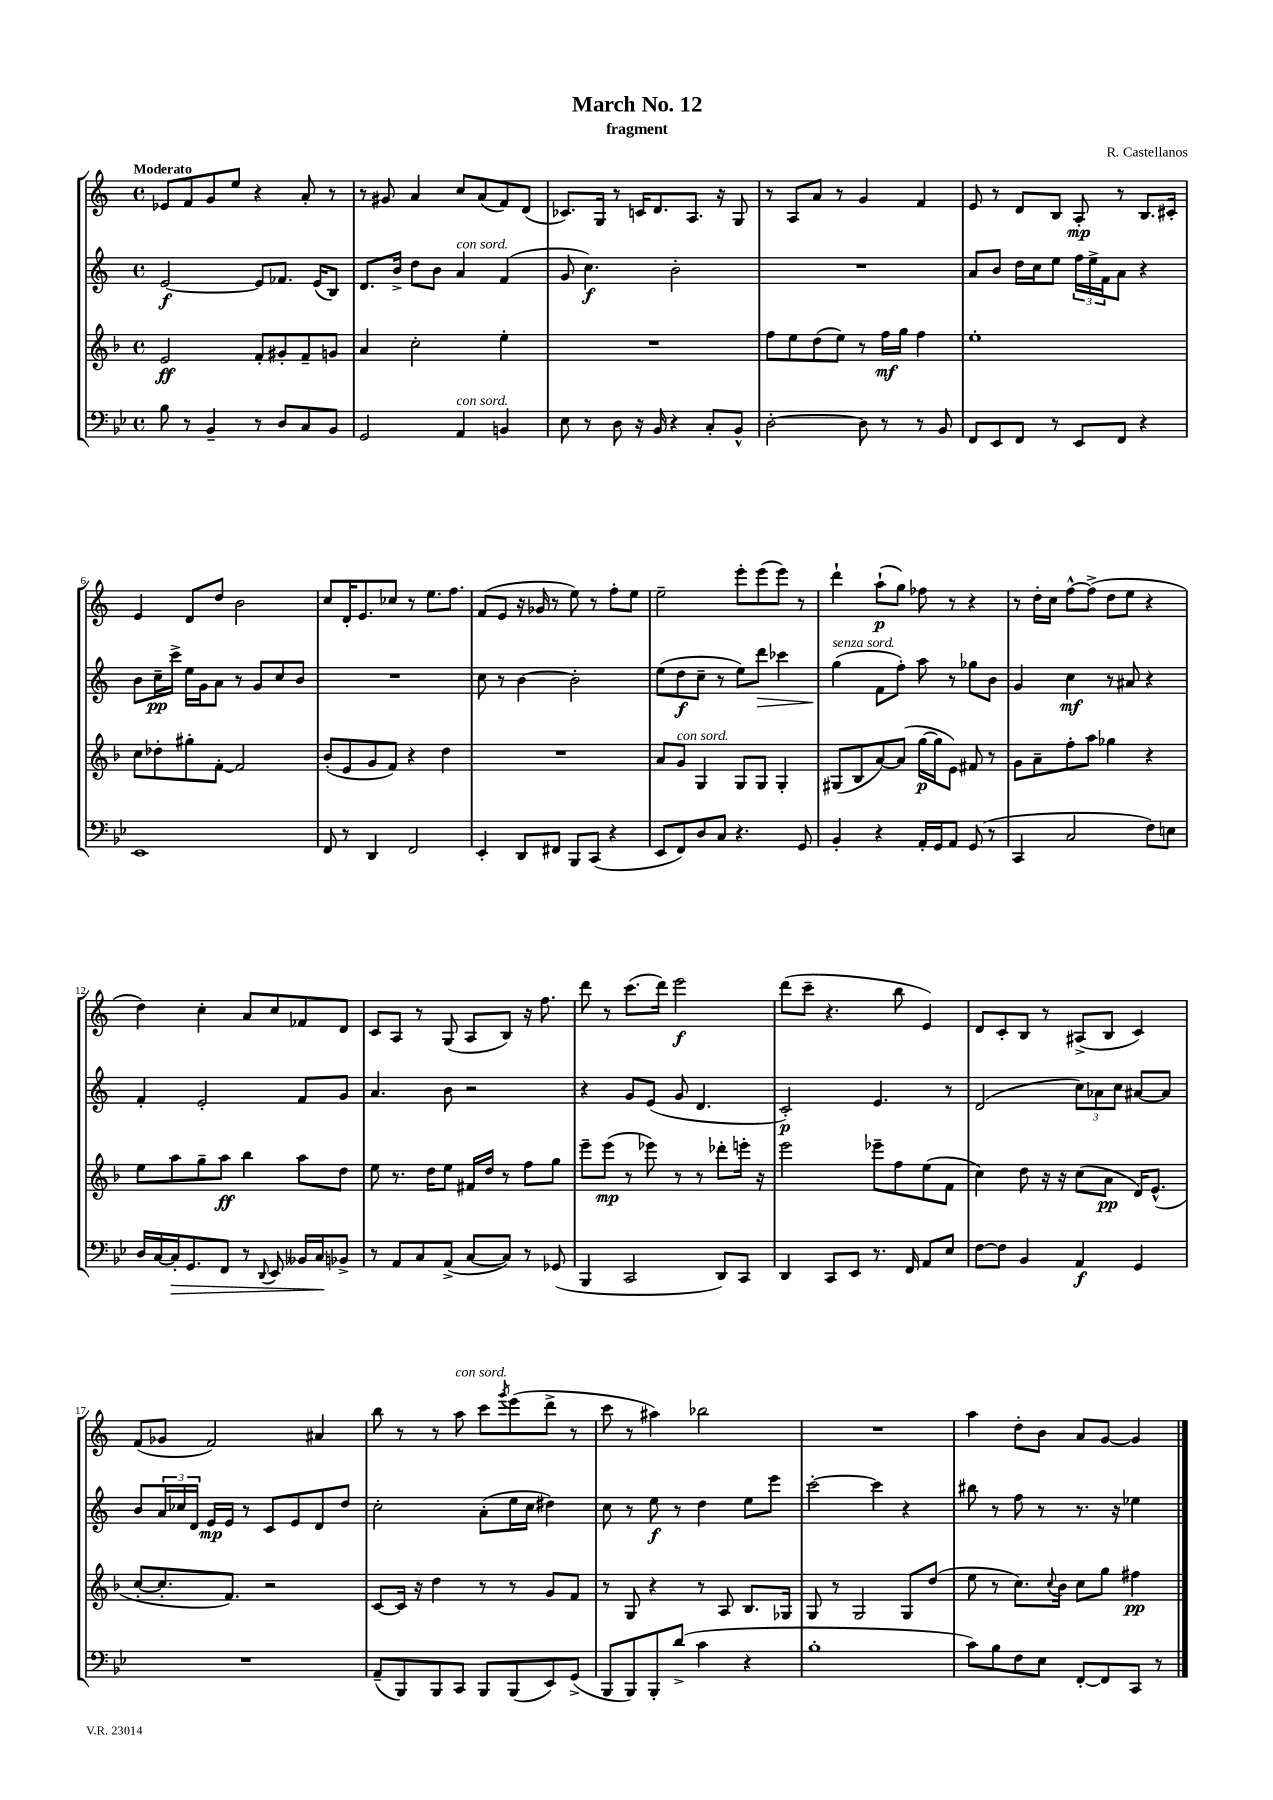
\header { title = "March No. 12" composer = "R. Castellanos" subtitle = "fragment" }
<<
\new StaffGroup <<
\new Staff = "s0" {
    \clef treble \key c \major \defaultTimeSignature \time 4/4 \tempo "Moderato"
    ees'8 f'8 g'8 e''8 r4 a'8-. r8 |
    r8 gis'8 a'4 c''8 a'8( f'8) d'8( |
    ces'8.) g16 r8 c'16 d'8. a8. r16 g8 |
    r8 a8 a'8 r8 g'4 f'4 |
    e'8 r8 d'8 b8 a8-.\mp r8 b8. cis'16-. |
    e'4 d'8 d''8 b'2 |
    c''8 d'16-. e'8. ces''8 r8 e''8. f''8. |
    f'8( e'8 r16 ges'16 r8 e''8) r8 f''8-. e''8 |
    e''2-- e'''8-. e'''8( e'''8) r8 |
    d'''4-! a''8-!\p( g''8) fes''8 r8 r4 |
    r8 d''16-. c''16 f''8~-^ f''8->( d''8 e''8 r4 |
    d''4) c''4-. a'8 c''8 fes'8 d'8 |
    c'8 a8 r8 g8( a8 b8) r16 f''8. |
    d'''8 r8 c'''8.( d'''16) e'''2\f |
    d'''8( c'''8-- r4. b''8 e'4) |
    d'8 c'8-. b8 r8 ais8->( b8 c'4) |
    f'8( ges'8 f'2) ais'4 |
    b''8 r8 r8 a''8^\markup { \italic "con sord." } c'''8 \acciaccatura { g'''8 } e'''8( d'''8-> r8 |
    c'''8 r8 ais''4) bes''2 |
    R1 |
    a''4 d''8-. b'8 a'8 g'8~ g'4 \bar "|." |
}
\new Staff = "s1" {
    \clef treble \key c \major \defaultTimeSignature \time 4/4
    e'2~\f e'8 fes'8. e'16( b8) |
    d'8. b'16-> d''8 b'8 a'4^\markup { \italic "con sord." } f'4( |
    g'8 c''4.\f) b'2-. |
    R1 |
    a'8 b'8 d''16 c''16 e''8 \tuplet 3/2 { f''16 e''16-> f'16 } a'8 r4 |
    b'8 c''16--\pp c'''16-> e''16 g'16 a'8 r8 g'8 c''8 b'8 |
    R1 |
    c''8 r8 b'4~ b'2-. |
    e''8( d''8\f c''8-- r8 e''8) d'''8\> ces'''4 |
    g''4\!^\markup { \italic "senza sord." }( f'8 f''8-.) a''8 r8 ges''8 b'8 |
    g'4 c''4\mf r8 ais'8 r4 |
    f'4-. e'2-. f'8 g'8 |
    a'4. b'8 r2 |
    r4 g'8 e'8( g'8 d'4. |
    c'2-.\p) e'4. r8 |
    d'2( \tuplet 3/2 { c''8) aes'8 c''8 } ais'8~ ais'8 |
    b'8 \tuplet 3/2 { a'16 ces''16 d'16 } e'16\mp e'16 r8 c'8 e'8 d'8 d''8 |
    c''2-. a'8-.( e''16 c''16 dis''4) |
    c''8 r8 e''8\f r8 d''4 e''8 e'''8 |
    c'''2~-. c'''4 r4 |
    bis''8 r8 f''8 r8 r8. r16 ees''4 \bar "|." |
}
\new Staff = "s2" {
    \clef treble \key f \major \defaultTimeSignature \time 4/4
    e'2\ff f'8-. gis'8-. f'8-- g'8 |
    a'4 c''2-. e''4-. |
    R1 |
    f''8 e''8 d''8( e''8) r8 f''16\mf g''16 f''4 |
    e''1-. |
    c''8 des''8-. gis''8-. f'8~-. f'2 |
    bes'8-.( e'8 g'8 f'8) r4 d''4 |
    R1 |
    a'8 g'8^\markup { \italic "con sord." } g4 g8 g8 g4-. |
    gis8( bes8 a'8~) a'8( g''16~\p g''16 e'8) fis'8 r8 |
    g'8 a'8-- f''8-. a''8 ges''4 r4 |
    e''8 a''8 g''8-- a''8\ff bes''4 a''8 d''8 |
    e''8 r8. d''16 e''8 fis'16 d''16 r8 f''8 g''8 |
    e'''8-- e'''8\mp( r8 ees'''8) r8 r8 des'''8-. e'''16-. r16 |
    e'''2 ees'''8-- f''8 e''8( f'8 |
    c''4) d''8 r16 r16 c''8( a'8\pp d'16) e'8.-^( |
    c''8~-. c''8.-. f'8.) r2 |
    c'8~ c'16 r16 d''4 r8 r8 g'8 f'8 |
    r8 g8 r4 r8 a8 bes8. ges16 |
    g8 r8 g2 g8 d''8( |
    e''8 r8 c''8.) \appoggiatura { c''8 } bes'16 c''8 g''8 fis''4\pp \bar "|." |
}
\new Staff = "s3" {
    \clef bass \key bes \major \defaultTimeSignature \time 4/4
    bes8 r8 bes,4-- r8 d8 c8 bes,8 |
    g,2 a,4^\markup { \italic "con sord." } b,4 |
    ees8 r8 d8 r16 bes,16 r4 c8-. bes,8-^ |
    d2~-. d8 r8 r8 bes,8 |
    f,8 ees,8 f,8 r8 ees,8 f,8 r4 |
    ees,1 |
    f,8 r8 d,4 f,2 |
    ees,4-. d,8 fis,8 bes,,8 c,8( r4 |
    ees,8 f,8) d8 c8 r4. g,8 |
    bes,4-. r4 a,16-. g,16 a,8 g,8( r8 |
    c,4 c2 f8) e8 |
    d16 c16~ c16-.\> g,8. f,8 r8 \appoggiatura { d,8 } ees,8 beses,16 c16\! bes,8-> |
    r8 a,8 c8 a,8->( c8~ c8) r8 ges,8( |
    bes,,4 c,2 d,8) c,8 |
    d,4 c,8 ees,8 r8. f,16 a,8 ees8 |
    f8~ f8 bes,4 a,4\f g,4 |
    R1 |
    a,8--( bes,,8) bes,,8 c,8 bes,,8 bes,,8( ees,8) g,8->( |
    bes,,8 bes,,8) bes,,8-. d'8->( c'4 r4 |
    bes1-. |
    c'8) bes8 f8 ees8 f,8~-. f,8 c,8 r8 \bar "|." |
}
>>
>>
